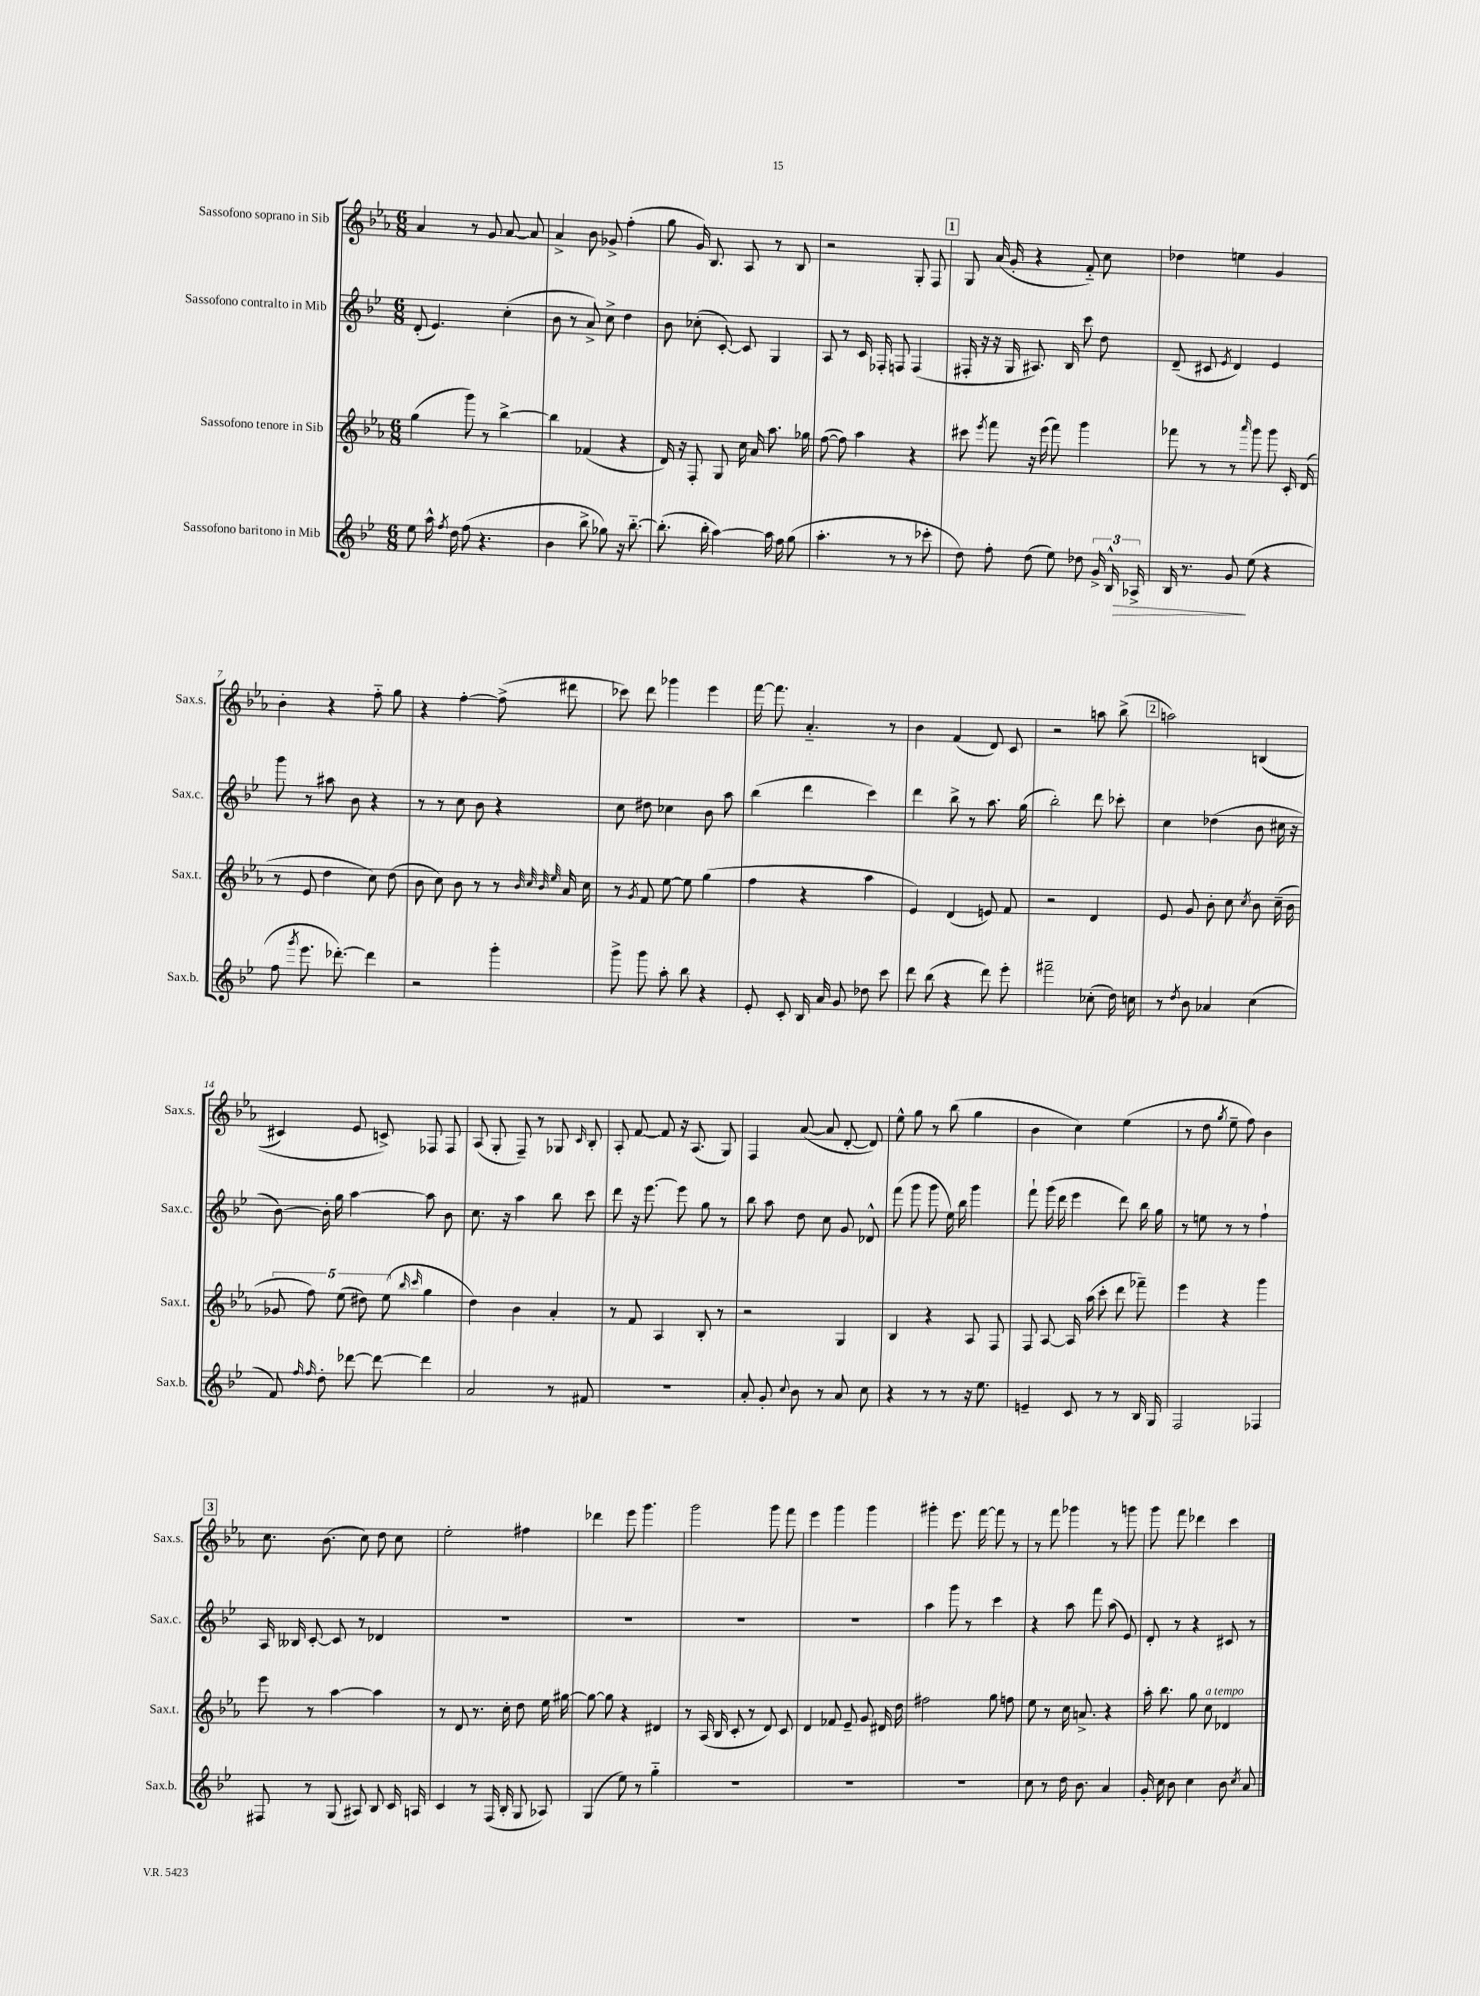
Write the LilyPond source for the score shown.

<<
\new StaffGroup <<
\new Staff = "s0" \with { instrumentName = "Sassofono soprano in Sib" shortInstrumentName = "Sax.s." } {
    \clef treble \key ees \major \numericTimeSignature \time 6/8
    \autoBeamOff aes'4 r8 g'8 aes'8~ aes'8 |
    aes'4-> bes'8 ges'8-> f''4-.( |
    g''8 g'16) bes8. aes8 r8 bes8 |
    r2 g8-. f8 |
    \mark \markup { \box "1" } g8 aes'16( g'16-. r4 f'8-_) c''8 |
    des''4 e''4 g'4 |
    bes'4-. r4 f''8-_ g''8 |
    r4 f''4~-. f''8->( dis'''8 |
    ces'''8) d'''8 ges'''4 ees'''4 |
    f'''16~ f'''8. aes'4.-_ r8 |
    bes'4 f'4( d'8) c'8 |
    r2 a''8 bes''8->( |
    \mark \markup { \box "2" } a''2) b4(\( |
    cis'4) ees'8 c'8->\) fes8 fes8 |
    aes8( g8-. f8--) r8 ges8 \grace { c'16 } bes8-. |
    aes8-. f'8~ f'8 r16 aes8.( g8) |
    f4 aes'8~( aes'8 d'8~-. d'8) |
    ees''8-^ g''8 r8 bes''8( g''4 |
    bes'4 c''4) ees''4( |
    r8 d''8 \acciaccatura { g''8 } ees''8-- f''8) bes'4 |
    \mark \markup { \box "3" } c''8. bes'8.( c''8) d''8 c''8 |
    ees''2-. fis''4 |
    des'''4 ees'''8 g'''4. |
    g'''2 g'''8 f'''8 |
    ees'''4 g'''4 g'''4 |
    gis'''4-. ees'''8. f'''16~ f'''8 r8 |
    r8 f'''8 ges'''4 r8 g'''8 |
    g'''8 f'''8 des'''4 c'''4 \bar "|." |
}
\new Staff = "s1" \with { instrumentName = "Sassofono contralto in Mib" shortInstrumentName = "Sax.c." } {
    \clef treble \key bes \major \numericTimeSignature \time 6/8
    \autoBeamOff d'8-.( ees'4.) c''4-.( |
    bes'8 r8 a'8->) c''8-> d''4 |
    bes'8 ces''8-.( c'8~-.) c'8 g4 |
    a8 r8 c'16 fes16-. f8 f4( |
    \mark \markup { \box "1" } fis16-. r16 r16 g16 ais8.) bes16 c'''8 d''8 |
    d'8--( cis'8 \acciaccatura { ees'8 } d'4) ees'4 |
    g'''8 r8 ais''8 bes'8 r4 |
    r8 r8 c''8 bes'8 r4 |
    c''8 dis''8 ces''4 bes'8 a''8 |
    bes''4( d'''4 c'''4) |
    d'''4 bes''8-> r8 a''8. g''16( |
    bes''2-.) d'''8 ces'''8-. |
    \mark \markup { \box "2" } c''4 des''4( bes'8 cis''16 r16 |
    bes'8~) bes'16-. g''16 a''4~ a''8 bes'8 |
    c''8. r16 a''4 bes''8 c'''8 |
    d'''8 r16 ees'''8.~ ees'''8 g''8 r8 |
    bes''8 a''8 d''8 c''8 g'8 des'8-^ |
    f'''8( g'''8 g'''8 ees''16) bes''16 g'''4 |
    f'''8-! g'''16( d'''16 ees'''4 d'''8) bes''16 g''16 |
    r8 e''8 r8 r8 f''4-! |
    \mark \markup { \box "3" } a16 beses16 c'8~-. c'8 r8 des'4 |
    R2. |
    R2. |
    R2. |
    R2. |
    a''4 g'''8 r8 c'''4 |
    r4 a''8 f'''8 a''8( ees'8) |
    d'8-. r8 r4 cis'8 r8 \bar "|." |
}
\new Staff = "s2" \with { instrumentName = "Sassofono tenore in Sib" shortInstrumentName = "Sax.t." } {
    \clef treble \key ees \major \numericTimeSignature \time 6/8
    \autoBeamOff g''4( g'''8) r8 bes''4~-> |
    bes''4 fes'4( r4 |
    d'16) r16 f8-. g8 c''16 aes'16 aes''8. ges''16 |
    f''8~( f''8) aes''4 r4 |
    \mark \markup { \box "1" } cis'''8 \acciaccatura { ees'''8 } f'''8 r16 ees'''16( f'''8) g'''4 |
    fes'''8 r8 r8 \grace { aes'''16 } g'''8 g'''8 c'16-. d'16( |
    r8 ees'8 d''4 c''8) d''8( |
    bes'8 c''8) bes'8 r8 r8 \grace { bes'32 c''32 bes'32 ees''32 } aes'16 c''16 |
    r8 \acciaccatura { g'8 } f'8 ees''8~ ees''8 g''4( |
    f''4 r4 aes''4 |
    ees'4) d'4( e'8) f'8 |
    r2 d'4 |
    \mark \markup { \box "2" } ees'8 g'8 bes'8-. c''8 \acciaccatura { c''8 } bes'8 c''16--( bes'16 |
    \tuplet 5/4 { ges'8 f''8) ees''8( dis''8) ees''8( } \grace { bes''16 c'''16 } g''4 |
    d''4) bes'4 aes'4-. |
    r8 f'8 aes4 bes8-. r8 |
    r2 g4 |
    bes4 r4 aes8 f8 |
    f8 aes8~ aes16 aes''16( c'''8-. d'''8 fes'''8--) |
    ees'''4 r4 g'''4 |
    \mark \markup { \box "3" } ees'''8 r8 aes''4~ aes''4 |
    r8 d'8 r8. c''16-. d''8 ees''16 gis''16~ |
    gis''8~ gis''8 r4 dis'4 |
    r8 aes16( bes16 c'8-. r8 d'8) c'8 |
    d'4 fes'8 ees'8-- g'8 dis'16 d''16 |
    fis''2 g''8 f''8 |
    ees''8 r8 c''16 a'8.-> r4 |
    aes''16-. bes''8. g''8 c''8^\markup { \italic "a tempo" } des'4 \bar "|." |
}
\new Staff = "s3" \with { instrumentName = "Sassofono baritono in Mib" shortInstrumentName = "Sax.b." } {
    \clef treble \key bes \major \numericTimeSignature \time 6/8
    \autoBeamOff ees''8 a''16-^ \acciaccatura { f''8 } d''16 f''8( r4. |
    bes'4 bes''8-> ges''8) r16 bes''8.~-_ |
    bes''8.-.( bes''16-. a''4~) a''16 f''16 g''8( |
    a''4.-. r8 r8 ces'''8-. |
    \mark \markup { \box "1" } d''8) f''8-. d''8( ees''8) des''8 \tuplet 3/2 { g'16-> bes16-^ aes16->\> } |
    bes16 r8. g'8\! ees''8( r4 |
    f''8 \acciaccatura { g'''8 } ees'''8. des'''8.~-.) des'''4 |
    r2 g'''4-. |
    g'''8-> g'''8 a''8-. bes''8 r4 |
    ees'8-. c'8-. bes16 a'16 g'8 des''8 c'''8 |
    d'''8 bes''8( r4 d'''8) ees'''8-. |
    fis'''2-- ces''8-.( d''16) c''16 |
    \mark \markup { \box "2" } r8 \acciaccatura { d''8 } bes'8 aes'4 c''4( |
    f'8) \grace { f''16 f''16 } d''8-. des'''8~ des'''8~ des'''4 |
    a'2 r8 fis'8 |
    R2. |
    a'8-. g'8-. \appoggiatura { c''8 } bes'8 r8 a'8 c''8 |
    r4 r8 r8 r16 ees''8. |
    e'4-- c'8 r8 r8 bes16 g16 |
    f2 fes4 |
    \mark \markup { \box "3" } fis8 r8 g8( ais8) bes8 c'16 a16 |
    c'4 r8 f16( bes16-. g8 aes8) |
    g4( ees''8) r8 g''4-_ |
    R2. |
    R2. |
    R2. |
    c''8 r8 d''16 bes'8. a'4 |
    g'16-. c''16 bes'8 c''4 bes'8 \acciaccatura { c''8 } a'8 \bar "|." |
}
>>
>>
